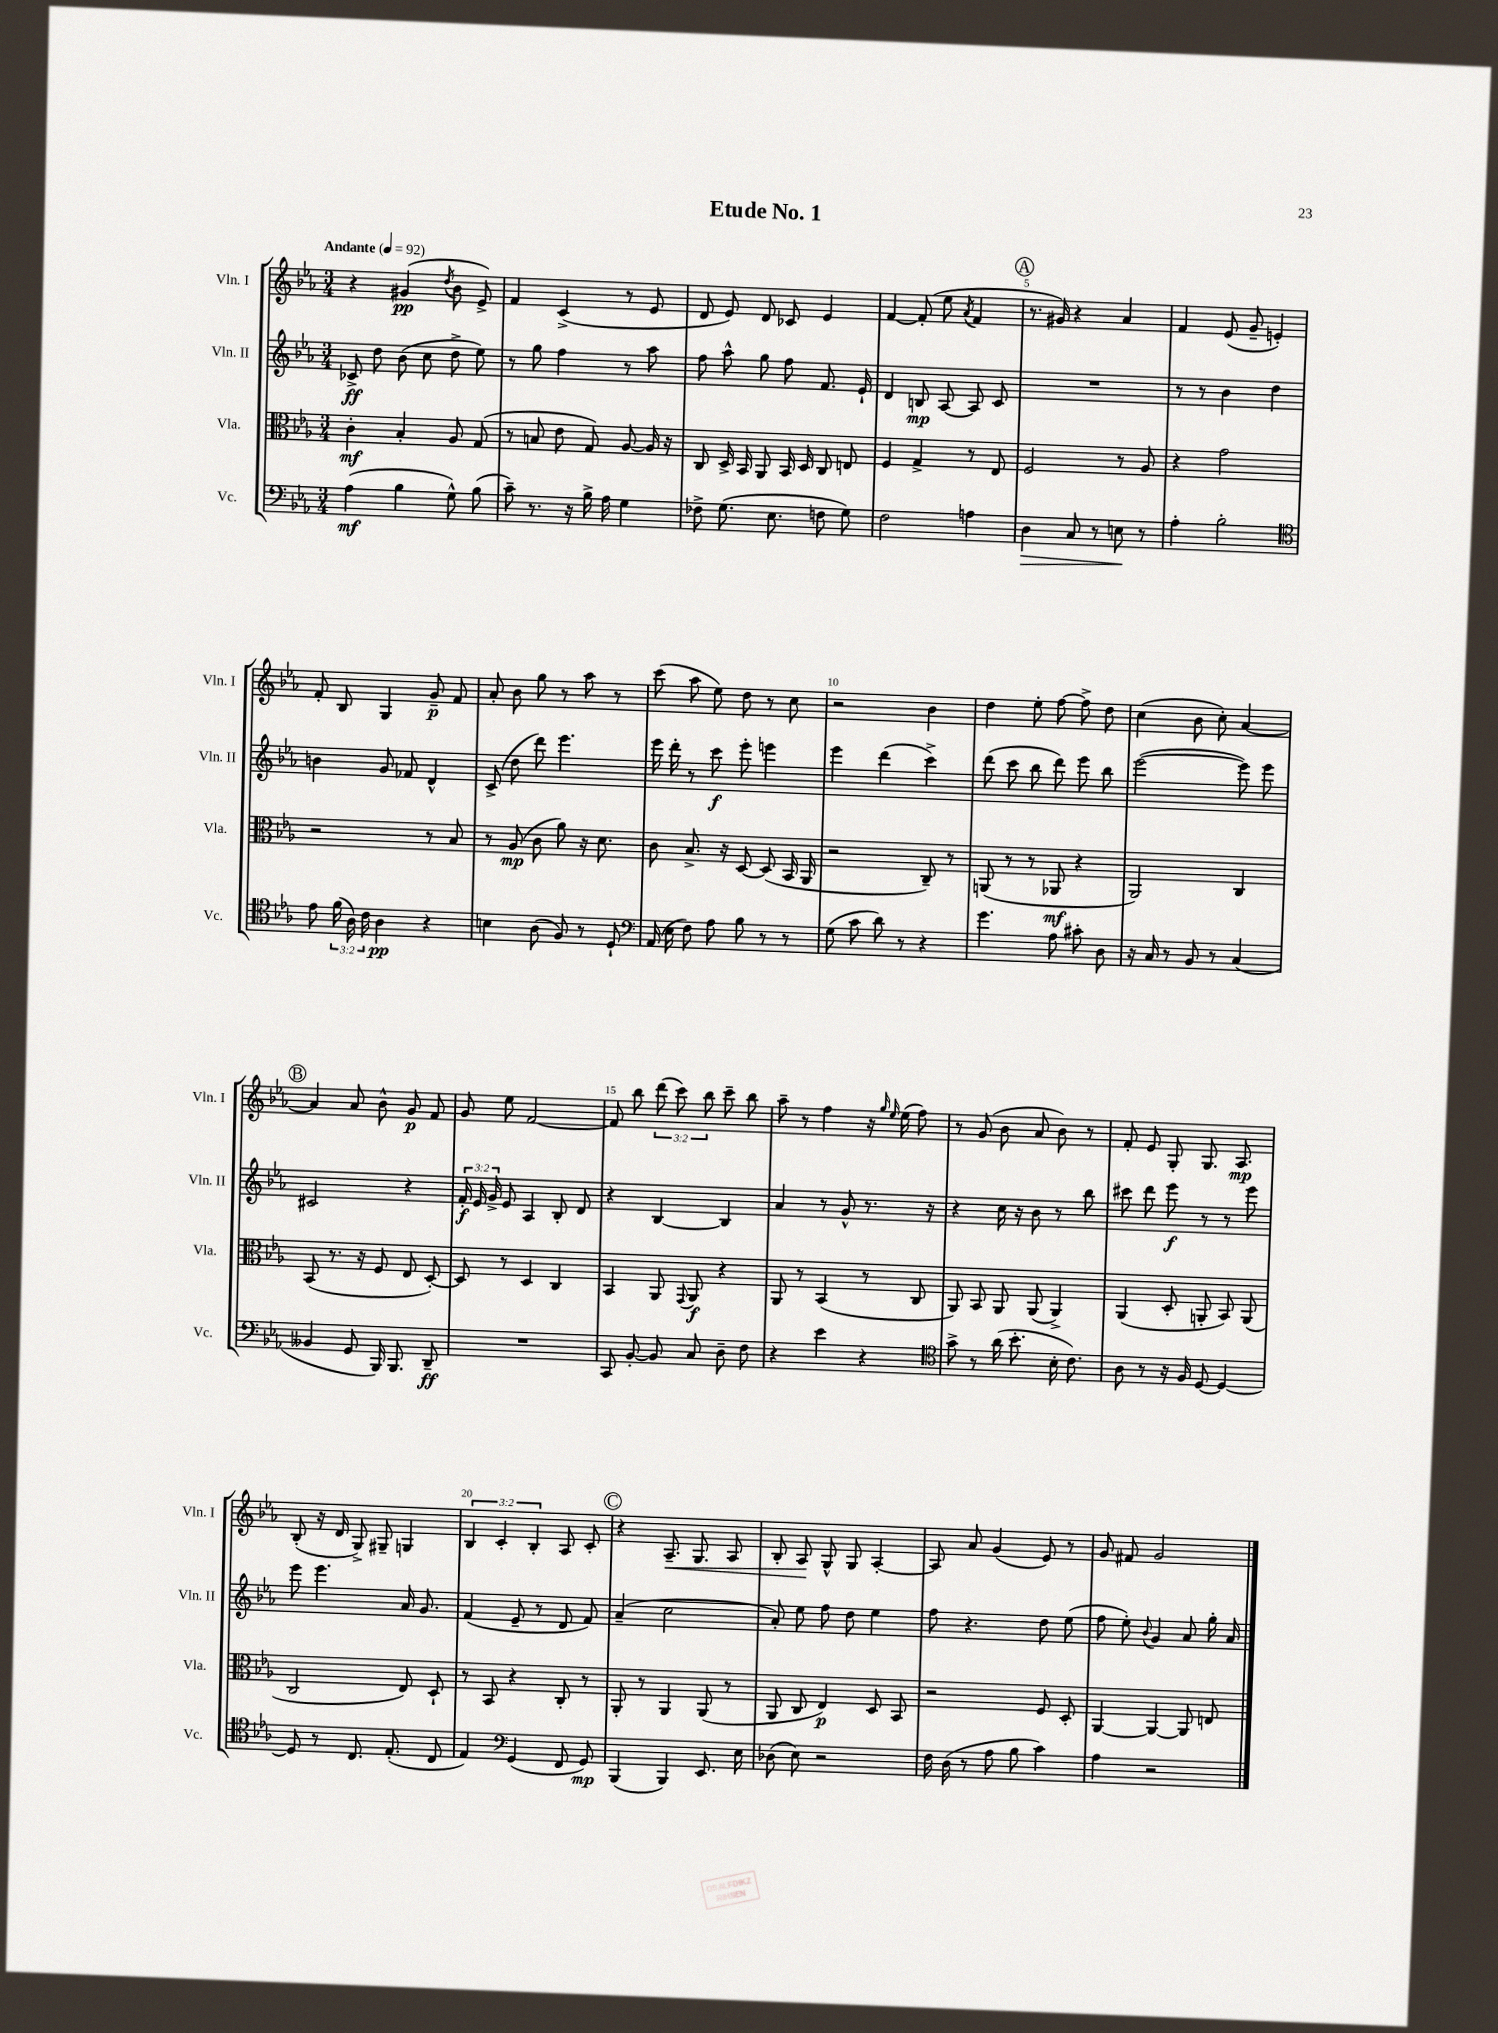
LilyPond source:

\header { title = "Etude No. 1" }
<<
\new StaffGroup <<
\new Staff = "s0" \with { instrumentName = "Vln. I" shortInstrumentName = "Vln. I" } {
    \clef treble \key ees \major \numericTimeSignature \time 3/4 \override Staff.TupletNumber.text = #tuplet-number::calc-fraction-text \tempo "Andante" 4 = 92
    \autoBeamOff r4 gis'4\pp( \acciaccatura { d''8 } bes'8 ees'8->) |
    f'4 c'4->( r8 ees'8 |
    d'8 ees'8) d'8 ces'8 ees'4 |
    f'4~ f'8-.( ees''8 \acciaccatura { aes'8 } f'4 |
    \mark \markup { \circle "A" } r8. gis'16) r4 aes'4 |
    f'4 ees'8( g'8-- e'4-.) |
    f'8-. bes8 g4 g'8--\p f'8 |
    aes'8-. bes'8 g''8 r8 aes''8 r8 |
    c'''8( aes''8 ees''8) d''8 r8 c''8 |
    r2 bes'4 |
    d''4 ees''8-. f''8~ f''8-> d''8 |
    c''4( bes'8 c''8-.) aes'4~ |
    \mark \markup { \circle "B" } aes'4 aes'8 bes'8-^ g'8\p f'8 |
    g'8 ees''8 f'2~ |
    f'8 bes''8 \tuplet 3/2 { d'''8( c'''8) bes''8 } c'''8-- bes''8 |
    aes''8-- r8 f''4 r16 \grace { g''16 ees''16 } ees''16( f''8) |
    r8 g'8( bes'8 aes'8 bes'8) r8 |
    f'8-. ees'8 g8-. g8. aes8.\mp |
    bes8-.( r16 d'16 g8->) gis8-- g4 |
    \tuplet 3/2 { bes4 c'4-. bes4-. } aes8 c'8-. |
    \mark \markup { \circle "C" } r4 aes8.--\< g8. aes8 |
    bes8-. aes8\! g8-^ g8 aes4~-. |
    aes8 aes'8 g'4( ees'8) r8 |
    g'8 fis'8 g'2 \bar "|." |
}
\new Staff = "s1" \with { instrumentName = "Vln. II" shortInstrumentName = "Vln. II" } {
    \clef treble \key ees \major \numericTimeSignature \time 3/4 \override Staff.TupletNumber.text = #tuplet-number::calc-fraction-text
    \autoBeamOff ces'8->\ff d''8 bes'8( c''8 d''8-> ees''8) |
    r8 g''8 f''4 r8 aes''8 |
    f''8 aes''8-^ g''8 f''8 f'8. ees'16-! |
    d'4 b8\mp aes8~ aes8 c'8 |
    \mark \markup { \circle "A" } R2. |
    r8 r8 bes'4 d''4 |
    b'4 g'8 fes'8 d'4-^ |
    c'8->( d''8 d'''8) ees'''4. |
    ees'''16 d'''16-. r8 c'''8\f ees'''8-. e'''4 |
    ees'''4 d'''4( c'''4->) |
    d'''8( c'''8 bes''8 d'''8) ees'''8 bes''8 |
    ees'''2~( ees'''8) ees'''8 |
    \mark \markup { \circle "B" } cis'2 r4 |
    \tuplet 3/2 { f'16-.\f ees'16 g'16-> } ees'8 aes4 bes8-. d'8 |
    r4 bes4~ bes4 |
    aes'4 r8 g'8-^ r8. r16 |
    r4 c''16 r16 bes'8 r8 bes''8 |
    cis'''8 d'''8 ees'''8\f r8 r8 ees'''8 |
    ees'''8 ees'''4. aes'16 g'8. |
    f'4( ees'8-- r8 d'8 f'8) |
    \mark \markup { \circle "C" } aes'4--( c''2 |
    aes'8-.) ees''8 f''8 d''8 ees''4 |
    f''8 r4. d''8 ees''8( |
    f''8 ees''8-.) \appoggiatura { bes'8 } g'4 aes'8 g''16-. aes'16 \bar "|." |
}
\new Staff = "s2" \with { instrumentName = "Vla." shortInstrumentName = "Vla." } {
    \clef alto \key ees \major \numericTimeSignature \time 3/4
    \autoBeamOff c'4-.\mf bes4-. aes8 g8( |
    r8 b8 ees'8 g8) aes8~ aes16 r16 |
    c8 d16-> bes,16 aes,8 bes,16 d16 c8 e8 |
    f4 g4-> r8 ees8 |
    \mark \markup { \circle "A" } f2 r8 aes8 |
    r4 g'2 |
    r2 r8 bes8 |
    r8 aes8\mp( c'8 aes'8) r16 d'8. |
    c'8 bes8.-> r16 d8~ d8( bes,16 aes,16 |
    r2 c8--) r8 |
    a,8( r8 r8 aes,8\mf r4 |
    aes,2) c4 |
    \mark \markup { \circle "B" } bes,8( r8. r16 f8 ees8 d8~-.) |
    d8 r8 d4 c4 |
    bes,4 aes,8 \appoggiatura { g,8 } aes,8\f r4 |
    aes,8 r8 bes,4( r8 c8 |
    aes,8) bes,8 aes,8 aes,8( aes,4->) |
    aes,4( d8-. a,8-. bes,8) a,8( |
    c2 ees8) d8-! |
    r8 bes,8 r4 c8-. r8 |
    \mark \markup { \circle "C" } aes,8-. r8 aes,4 aes,8( r8 |
    aes,8 c8 ees4\p) d8 bes,8 |
    r2 f8 d8-. |
    aes,4~ aes,4~ aes,8 e8 \bar "|." |
}
\new Staff = "s3" \with { instrumentName = "Vc." shortInstrumentName = "Vc." } {
    \clef bass \key ees \major \numericTimeSignature \time 3/4 \override Staff.TupletNumber.text = #tuplet-number::calc-fraction-text
    \autoBeamOff aes4\mf( bes4 g8-^) bes8( |
    c'8--) r8. r16 bes16-> aes16 g4 |
    fes8-> g8.( ees8. f8 g8) |
    f2 a4 |
    \mark \markup { \circle "A" } d4\> c8 r8 e8\! r8 |
    aes4-. bes2-. |
    \clef tenor ees'8 \tuplet 3/2 { f'16( aes16) c'16 } aes4\pp r4 |
    b4 aes8( f8) r8 d8-! |
    \clef bass aes,16( ees16 f8) aes8 bes8 r8 r8 |
    g8( c'8 d'8) r8 r4 |
    g'4. aes8 cis'8-. d8 |
    r16 c16 r8 bes,8 r8 c4( |
    \mark \markup { \circle "B" } beses,4 g,8 bes,,16) bes,,8. d,8--\ff |
    R2. |
    c,8 bes,8~-. bes,8 c8 d8-- f8 |
    r4 ees'4 r4 |
    \clef tenor g'8-> r8 aes'16( bes'8.-. bes16-. c'8.) |
    aes8 r8 r16 f16 d8~ d4~ |
    d8 r8 c8. ees8.-.( c8 |
    ees4) \clef bass g,4( f,8 g,8\mp) |
    \mark \markup { \circle "C" } bes,,4( bes,,4) ees,8. ees16 |
    des8( ees8) r2 |
    f16 d16( r8 aes8 bes8 c'4) |
    aes4 r2 \bar "|." |
}
>>
>>
\layout { \context { \Score \override BarNumber.break-visibility = ##(#f #t #t) barNumberVisibility = #(every-nth-bar-number-visible 5) } }
